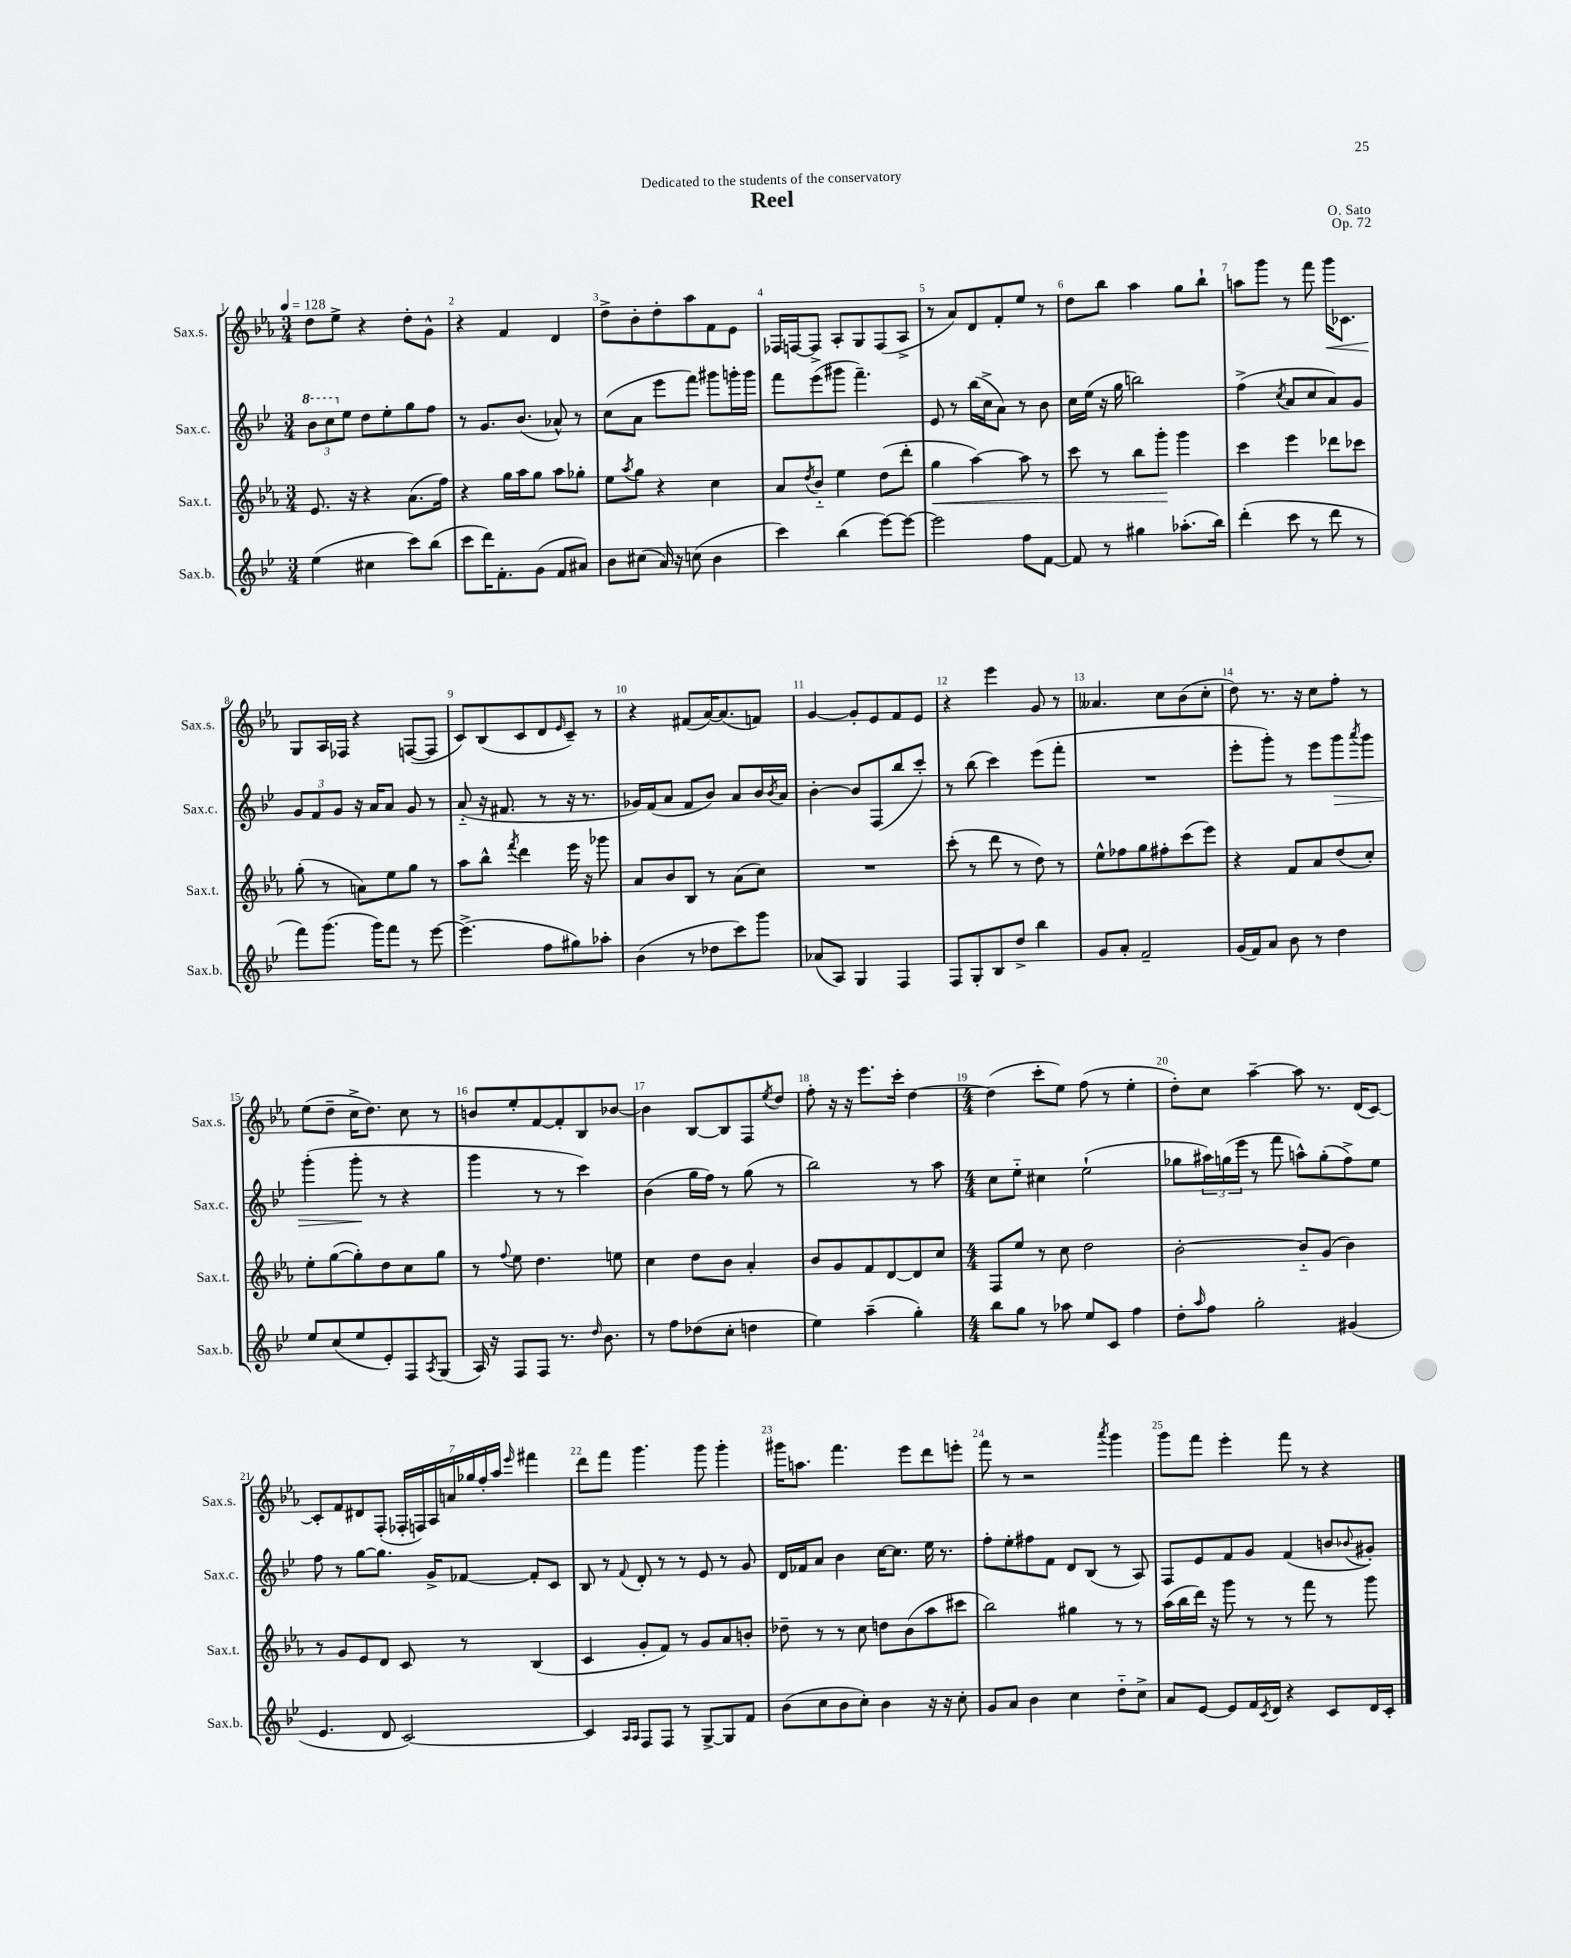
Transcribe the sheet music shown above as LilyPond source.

\header { title = "Reel" composer = "O. Sato" dedication = "Dedicated to the students of the conservatory" opus = "Op. 72" }
<<
\new StaffGroup <<
\new Staff = "s0" \with { instrumentName = "Sax.s." shortInstrumentName = "Sax.s." } {
    \clef treble \key ees \major \numericTimeSignature \time 3/4 \tempo 4 = 128
    d''8 ees''8-> r4 d''8-. g'8-^ |
    r4 f'4 d'4 |
    d''8-> bes'8-. d''8-. aes''8 f'8 ees'8 |
    fes16 f16~ f8-> aes8-. g8 f8( aes8-> |
    r8 aes'8) d'8 f'8-. ees''8 r8 |
    d''8 bes''8 aes''4 g''8 bes''8-! |
    a''8 g'''8 r8 f'''8 g'''16\< ces'8. |
    g8\! aes16 fes16 r4 f8~( f8 |
    c'8) bes8( c'8 d'8 \grace { ees'16 } c'8--) r8 |
    r4 fis'8( aes'16~) aes'8.( f'8) |
    g'4~ g'8-. ees'8 f'8 ees'8 |
    r4 ees'''4 g'8 r8 |
    aeses'4. c''8 bes'8( c''8-. |
    d''8) r8. r16 c''8 f''8-. r8 |
    ees''8( d''8-- c''16-> d''8.) c''8 r8 |
    b'8 ees''8-. f'8~ f'8-. bes8 bes'8~ |
    bes'4 bes8~ bes8 f8 \acciaccatura { ees''8 } d''8 |
    f''8-. r16 r16 ees'''8. c'''16-. d''4~ |
    \numericTimeSignature \time 4/4 d''4( c'''8-. ees''8) f''8( r8 ees''4-. |
    d''8-.) c''8 aes''4~-- aes''8 r8. d'16( c'8~) |
    c'8-. f'8 dis'8 f8-.( \tuplet 7/4 { fes16-. f16) aes16 a'16 ges''16 f''16-. aes''16 } \grace { ees'''16 } fis'''4 |
    d'''8 f'''8 g'''4. g'''8 g'''4-. |
    gis'''16 a''8. f'''4. ees'''8 d'''8 e'''8-. |
    f'''8 r8 r2 \acciaccatura { aes'''8 } g'''4 |
    g'''8 f'''8 ees'''4-. f'''8 r8 r4 \bar "|." |
}
\new Staff = "s1" \with { instrumentName = "Sax.c." shortInstrumentName = "Sax.c." } {
    \clef treble \key bes \major \numericTimeSignature \time 3/4
    \tuplet 3/2 { \ottava #1 bes''8 c'''8 \ottava #0 ees''8 } d''8 ees''8-. g''8 f''8 |
    r8 g'8. bes'8.( aes'8-^) r8 |
    c''8( a'8 ees'''8 f'''8) gis'''8 g'''16-. g'''16 |
    f'''8 ees'''8( gis'''8 f'''4.--) |
    ees'8 r8 bes''16( c''16-> a'8) r8 bes'8 |
    c''16 ees''16( r16 g''16 b''2) |
    f''4->( \acciaccatura { c''8 } a'8 c''8 a'8) g'8 |
    \tuplet 3/2 { g'8 f'8 g'8 } r16 a'16 a'8 g'8 r8 |
    a'8-_( r16 fis'8. r8 r16 r8. |
    ges'16) f'16( a'8 f'8 bes'8) a'8 bes'16 \acciaccatura { bes'8 } a'16 |
    bes'4~-. bes'8 f8( bes''8 c'''8-.) |
    r8 bes''8( c'''4) ees'''8( f'''8-. |
    R2. |
    ees'''8-. g'''8-.) r8 ees'''8 g'''8\> \acciaccatura { a'''8 } g'''8 |
    g'''4-.( g'''8-.\! r8 r4 |
    g'''4 r8 r8 c'''4) |
    bes'4( g''16 f''16) r8 g''8( r8 |
    bes''2) r8 a''8 |
    \numericTimeSignature \time 4/4 c''8 ees''8-_ cis''4 ees''2-!( |
    ges''8 \tuplet 3/2 { ais''16) g''16( ees'''16 } r8 f'''8 a''8-^) g''8-.( f''8->) ees''8 |
    f''8 r8 g''8~ g''8. g'16-> fes'8~ fes'8-. c'8 |
    bes8 r8 \appoggiatura { f'8 } d'8-. r8 r8 ees'8 r8 g'8 |
    d'16 fes'16 a'8 bes'4 c''16~ c''8. ees''16 r8. |
    f''8-. ees''8-. fis''8 f'8 d'8 bes8( r8 a8) |
    f8 ees'8 f'8 g'8 f'4( b'8 \appoggiatura { bes'8 } gis'8-.) \bar "|." |
}
\new Staff = "s2" \with { instrumentName = "Sax.t." shortInstrumentName = "Sax.t." } {
    \clef treble \key ees \major \numericTimeSignature \time 3/4
    ees'8. r16 r4 aes'8.( f''16) |
    r4 g''16 aes''16 g''8 aes''8 ges''8-. |
    ees''8 \acciaccatura { aes''8 } g''8 r4 c''4 |
    aes'8 \acciaccatura { d''8 } bes'8-_ ees''4 d''8( d'''8-. |
    g''4\< aes''4~) aes''8 r8 |
    c'''8 r8 bes''8 g'''8-.\! g'''4 |
    c'''4 ees'''4 des'''8 ces'''8 |
    g''8-.( r8 a'8) ees''8 g''8 r8 |
    aes''8 bes''8-^ \acciaccatura { f'''8 } d'''4 ees'''16 r16 ges'''8 |
    aes'8 bes'8 bes8 r8 aes'8( c''8) |
    R2. |
    c'''8-.( r8 d'''8 r8 d''8) r8 |
    ees''8-^ fes''8 g''8 fis''8-. c'''8( ees'''8) |
    r4 f'8 aes'8 d''8( c''8-.) |
    ees''8-. g''8~( g''8-.) d''8 c''8 g''8 |
    r8 \appoggiatura { f''8 } ees''8 d''4. e''8 |
    c''4 d''8 bes'8 aes'4-. |
    bes'8 g'8 f'8 d'8~ d'8 c''8 |
    \numericTimeSignature \time 4/4 f8 ees''8 r8 c''8 d''2 |
    bes'2~-. bes'8-_ g'8( bes'4) |
    r8 g'8 ees'8 d'8 c'8 r8 bes4( |
    c'4 g'8-. f'8) r8 g'8 aes'8 b'8-. |
    des''8-- r8 r8 c''8 d''8 bes'8( aes''8 cis'''8 |
    bes''2) gis''4 r8 r8 |
    aes''16( bes''16 d'''16) r16 g'''8 r8 r8 f'''8 r8 g'''8 \bar "|." |
}
\new Staff = "s3" \with { instrumentName = "Sax.b." shortInstrumentName = "Sax.b." } {
    \clef treble \key bes \major \numericTimeSignature \time 3/4
    ees''4( cis''4 c'''8) bes''8( |
    c'''8 d'''16) f'8.-. g'8( f'8 ais'8) |
    bes'8 cis''8( a'16) r16 c''8( bes'4 |
    c'''4) bes''4( ees'''8~) ees'''8~ |
    ees'''2 f''8 f'8~ |
    f'8 r8 gis''4 aes''8.-.( bes''16) |
    d'''4-.( c'''8 r8 d'''8 r8 |
    f'''8) g'''8.( g'''16) f'''8 r8 ees'''8~ |
    ees'''4.->( f''8 gis''8) aes''8-. |
    bes'4( r8 des''8 c'''8) g'''8 |
    aes'8( a8) g4 f4 |
    f8 g8-. bes8 d''8-> bes''4 |
    g'8 a'8-. f'2-- |
    g'16( f'16) a'8 bes'8 r8 d''4 |
    ees''8 c''8( ees''8 ees'8-.) f8 \acciaccatura { a8 } g8( |
    a16) r16 f8 f8 r8. \grace { d''16 } bes'8. |
    r8 f''8 des''8( c''8-. d''4 |
    ees''4) a''4--( g''4-.) |
    \numericTimeSignature \time 4/4 bes''8 g''8 r8 aes''8 ees''8 c'8 f''4 |
    d''8-. \grace { a''16 } f''8 g''2-. gis'4( |
    ees'4. d'8 c'2~) |
    c'4 \grace { a16 a16 } f8 f8 r8 g8~-> g8 f'8 |
    bes'8( c''8 bes'8 c''8-.) bes'4 r16 r16 c''8-. |
    g'8 a'8 bes'4 c''4 d''8-_ c''8-> |
    a'8 ees'8~ ees'8 f'16 \acciaccatura { c'8 } d'16 r4 c'8 d'16 c'16-. \bar "|." |
}
>>
>>
\layout { \context { \Score \override BarNumber.break-visibility = ##(#f #t #t) barNumberVisibility = #all-bar-numbers-visible } }
